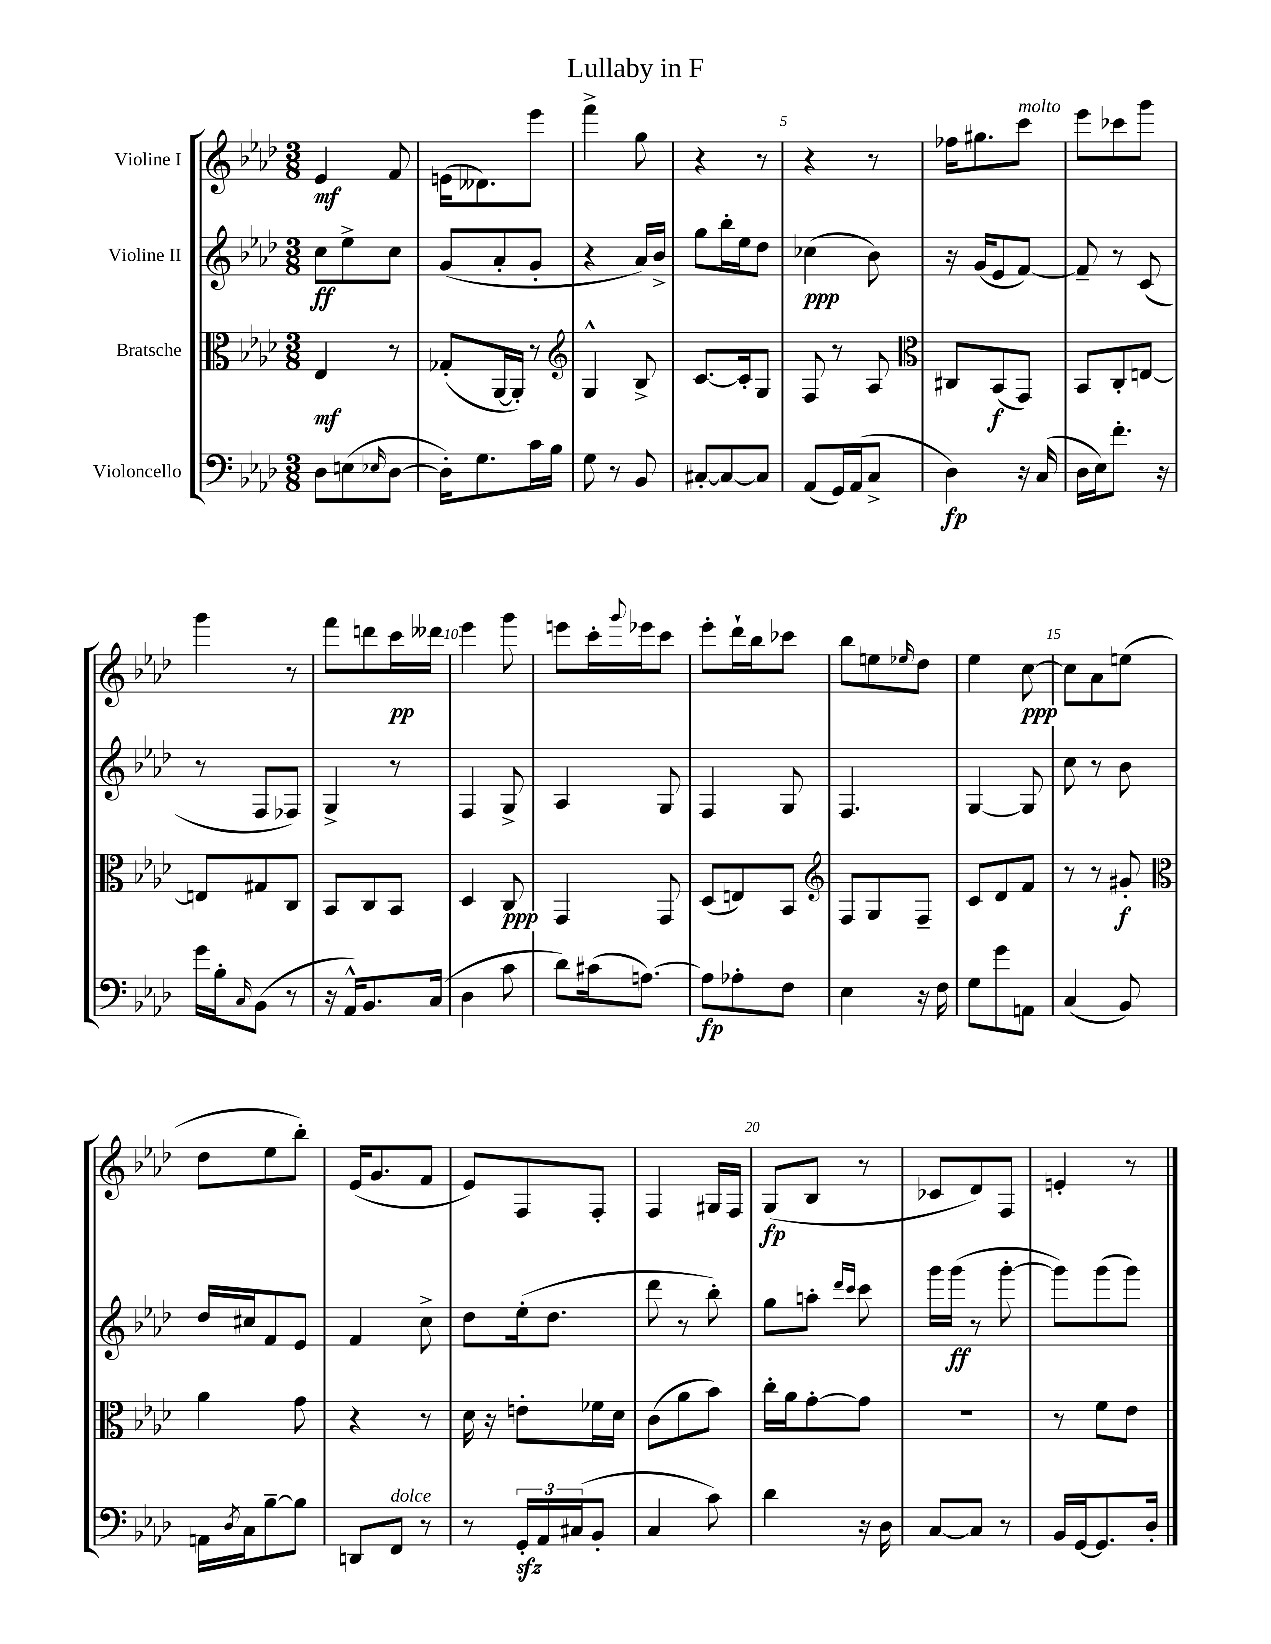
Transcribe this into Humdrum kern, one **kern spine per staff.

**kern	**kern	**kern	**kern
*staff4	*staff3	*staff2	*staff1
*clefF4	*clefC3	*clefG2	*clefG2
*k[b-e-a-d-]	*k[b-e-a-d-]	*k[b-e-a-d-]	*k[b-e-a-d-]
*M3/8	*M3/8	*M3/8	*M3/8
8D-	4E-	8cc	4e-
(8E	.	8ee-^	.
16qqE-	.	.	.
[8D-	8r	8cc	8f
=	=	=	=
16D-'])	(8G-'	(8g	(16e
8.G	.	.	8.d--)
.	[16AA-	8a-'	.
.	16AA-'])	.	.
16c	8r	8g'	8eee-
16B-	.	.	.
=	=	=	=
*	*clefG2	*	*
8G	4G^^	4r	4fff^
8r	.	.	.
8BB-	8B-^	16a-)	8gg
.	.	16b-^	.
=	=	=	=
[8C#'	[8.c	8gg	4r
8C#_	.	16bb-'	.
.	16c']	16ee-	.
8C#]	8G	8dd-	8r
=	=	=	=
(8AA-	8F	(4cc-	4r
16GG)	8r	.	.
(16AA-	.	.	.
8C^	8A-	8b-)	8r
=	=	=	=
*	*clefC3	*	*
4D-)	8C#	16r	16ff-
.	.	(16g	8.gg#
.	(8BB-	8e-	.
16r	8GG)	[8f)	8ccc
(16C	.	.	.
=	=	=	=
16D-	8BB-	8f~]	8eee-
16E-)	.	.	.
8.f'	8C'	8r	8ccc-
.	[8E	(8c	8ggg
16r	.	.	.
=	=	=	=
16g	8E]	8r	4ggg
16B-'	.	.	.
16qqC	.	.	.
(8BB-	8G#	8F	.
8r	8C	8F-)	8r
=	=	=	=
16r	8BB-	4G^	8fff
16AA-^^)	.	.	.
8.BB-	8C	.	8ddd
.	8BB-	8r	16ccc
(16C	.	.	16ddd--
=	=	=	=
4D-	4D-	4F	4eee-
8c	8C	8G^	8ggg
=	=	=	=
8d-)	4GG	4A-	8eee
(16c#	.	.	16ccc'
.	.	.	8qqggg
[8.A)	.	.	16eee-
.	8GG	8G	8ccc
=	=	=	=
8A]	(8D-	4F	8eee-'
8A-'	8E)	.	16ddd-`
.	.	.	16bb-
8F	8BB-	8G	8ccc-
=	=	=	=
*	*clefG2	*	*
4E-	8F	4.F	8bb-
.	8G	.	8ee
.	.	.	16qqee-
16r	8F~	.	8dd-
16F	.	.	.
=	=	=	=
8G	8c	[4G	4ee-
8g	8d-	.	.
8AA	8f	8G]	[8cc
=	=	=	=
(4C	8r	8cc	8cc]
.	8r	8r	8a-
8BB-)	8g#'	8b-	(8ee
=	=	=	=
*	*clefC3	*	*
16AA	4a-	16dd-	8dd-
8qD-	.	.	.
16C	.	16cc#	.
[8B-~	.	8f	8ee-
8B-]	8g	8e-	8bb-')
=	=	=	=
8DD	4r	4f	(16e-
.	.	.	8.g
8FF	.	.	.
8r	8r	8cc^	8f
=	=	=	=
8r	16d-	8dd-	8e-)
.	16r	.	.
24GG'	8e'	(16ee-'	8F
24AA-	.	.	.
.	.	8.dd-	.
(24C#	.	.	.
8BB-'	16f-	.	8F'
.	16d-	.	.
=	=	=	=
4C	(8c	8ddd-	4F
.	8a-	8r	.
8c)	8b-)	8bb-')	16G#
.	.	.	16F
=	=	=	=
4d-	16cc'	8gg	(8G
.	16a-	.	.
.	[8g'	8aa'	8B-
.	.	16qqddd-	.
.	.	16qqccc	.
16r	8g]	8ccc	8r
16D-	.	.	.
=	=	=	=
[8C	4.r	16ggg	8c-
.	.	(16ggg	.
8C]	.	8r	8d-)
8r	.	[8ggg'	8F
=	=	=	=
16BB-	8r	8ggg])	4e'
[16GG	.	.	.
8.GG]	8f	(8ggg	.
.	8e-	8ggg)	8r
16D-'	.	.	.
==	==	==	==
*-	*-	*-	*-
